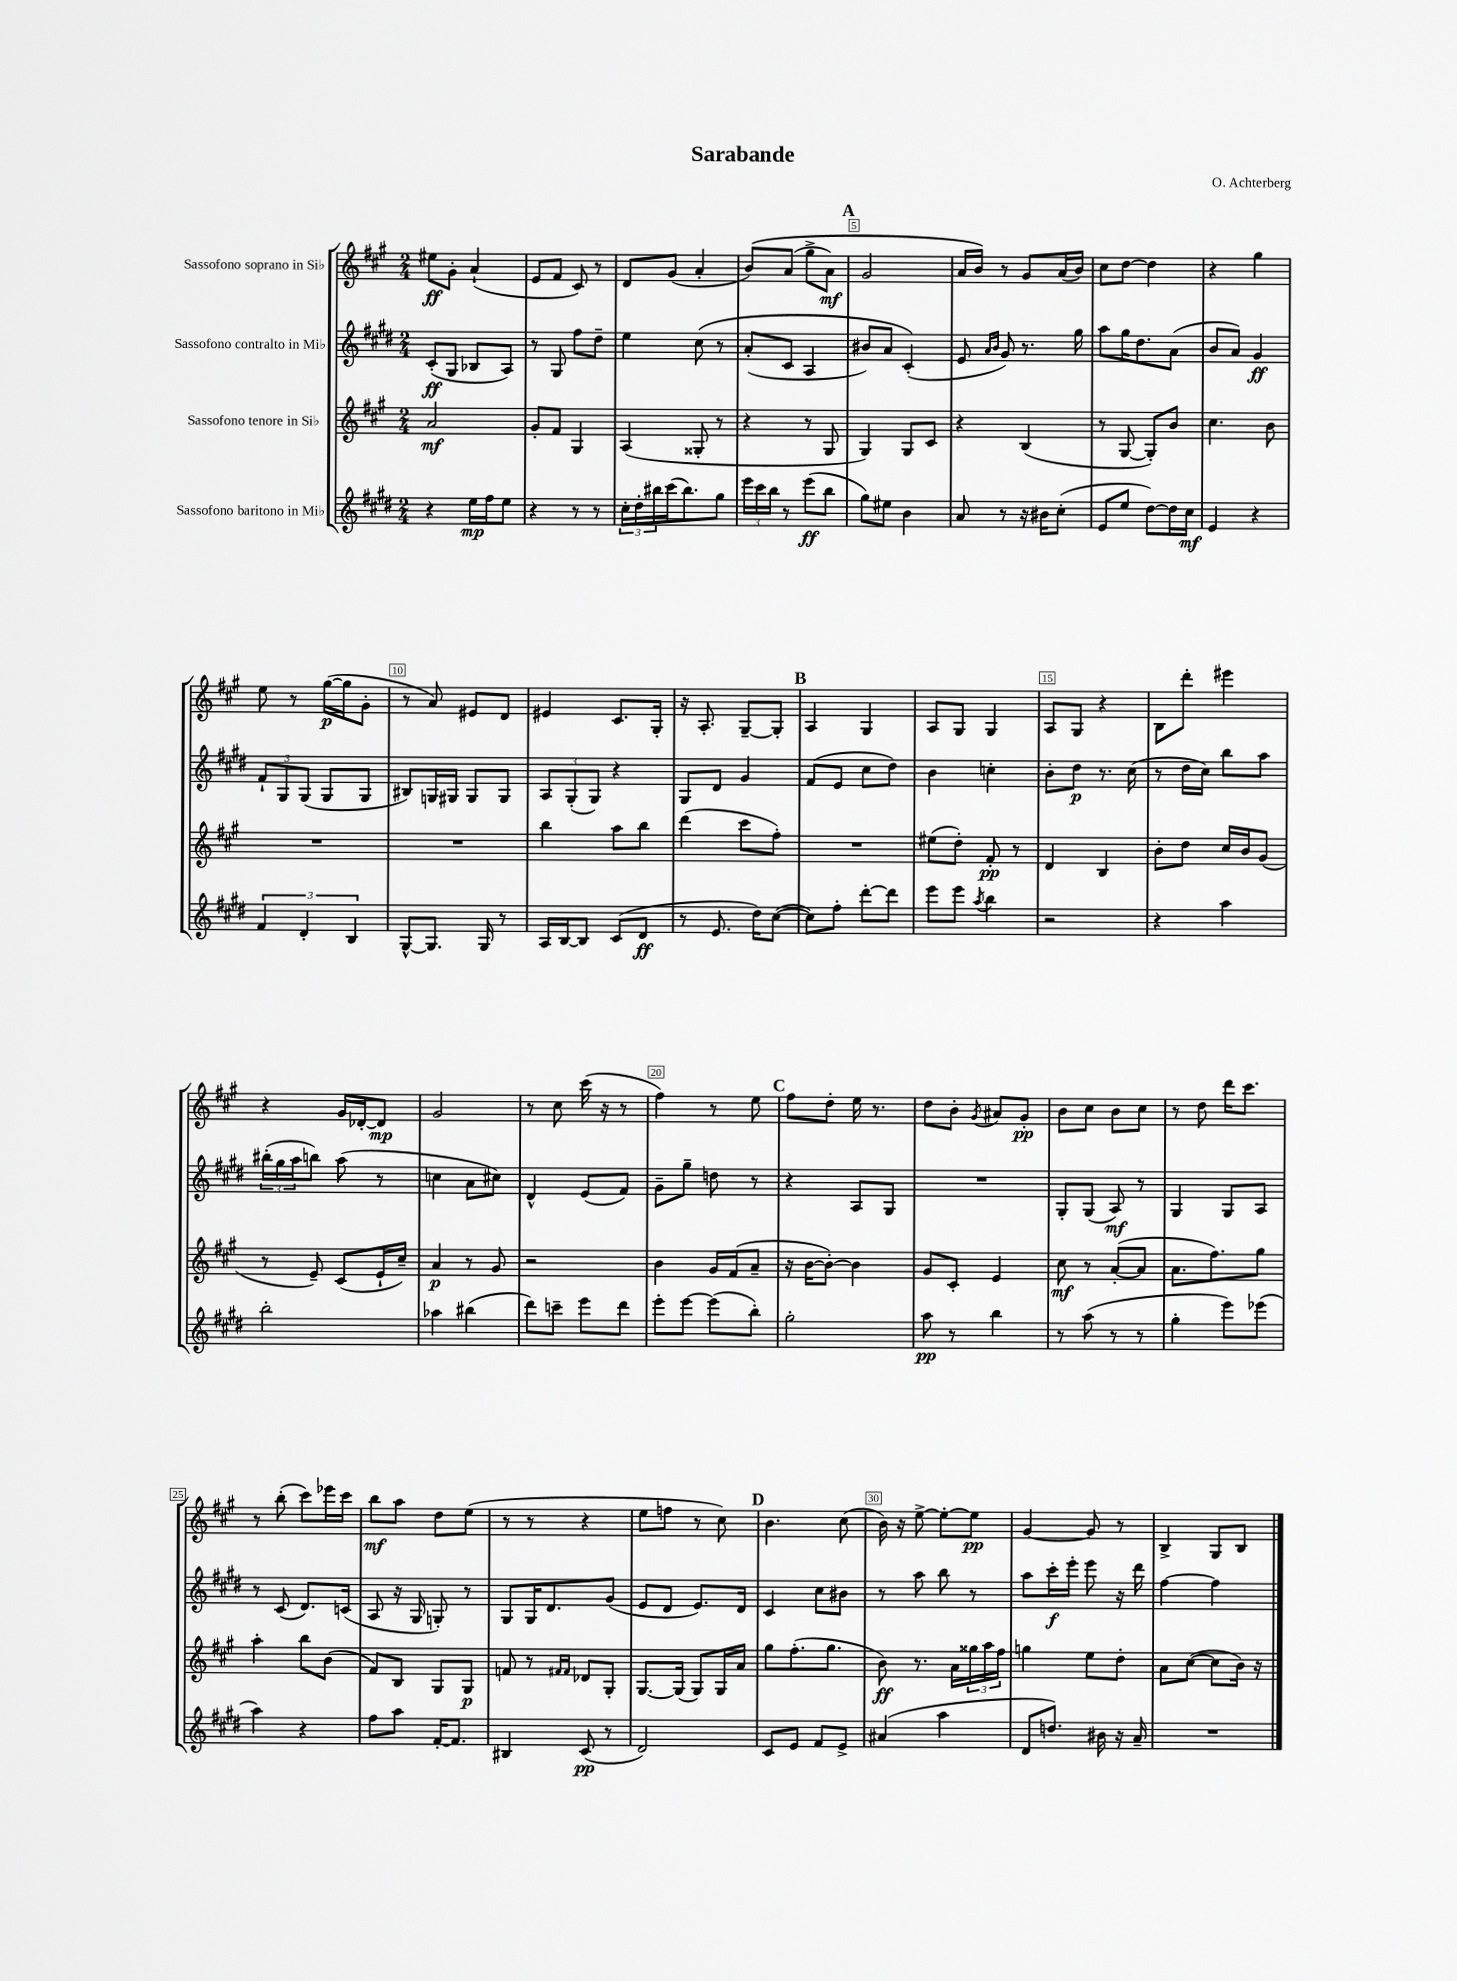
\header { title = "Sarabande" composer = "O. Achterberg" }
<<
\new StaffGroup <<
\new Staff = "s0" \with { instrumentName = "Sassofono soprano in Sib" } {
    \clef treble \key a \major \numericTimeSignature \time 2/4
    eis''8\ff gis'8-. a'4-!( |
    e'8 fis'8 cis'8) r8 |
    d'8 gis'8( a'4-. |
    b'8)\( a'8( gis''8-> a'8\mf) |
    \mark \markup { \bold "A" } gis'2 |
    a'16 b'16\) r8 gis'8 a'16( b'16) |
    cis''8 d''8~ d''4 |
    r4 gis''4 |
    e''8 r8 gis''16~\p( gis''16 gis'8-. |
    r8 a'8) eis'8 d'8 |
    eis'4 cis'8. gis16-. |
    r16 a8.-. gis8~-- gis8-. |
    \mark \markup { \bold "B" } a4 gis4 |
    a8 gis8 gis4 |
    a8 gis8 r4 |
    b8 d'''8-. eis'''4 |
    r4 gis'16 des'16~-. des'8\mp |
    gis'2 |
    r8 cis''8 cis'''16( r16 r8 |
    fis''4) r8 e''8 |
    \mark \markup { \bold "C" } fis''8 d''8-. e''16 r8. |
    d''8 b'8-. \acciaccatura { gis'8 } ais'8 gis'8-.\pp |
    b'8 cis''8 b'8 cis''8 |
    r8 d''8 d'''16 cis'''8. |
    r8 b''8-.( cis'''8) ees'''16 cis'''16 |
    b''8\mf a''8 d''8 e''8( |
    r8 r8 r4 |
    e''8 f''8 r8 cis''8) |
    \mark \markup { \bold "D" } b'4. cis''8( |
    b'16) r16 e''8~-> e''8~-. e''8\pp |
    gis'4~ gis'8 r8 |
    b4-> gis8 b8 \bar "|." |
}
\new Staff = "s1" \with { instrumentName = "Sassofono contralto in Mib" } {
    \clef treble \key e \major \numericTimeSignature \time 2/4
    cis'8-.\ff( gis8 bes8 a8) |
    r8 gis8 fis''8 dis''8-- |
    e''4 cis''8\( r8 |
    a'8-.( cis'8 a4 |
    \mark \markup { \bold "A" } bis'8) a'8 cis'4-.(\) |
    e'8 \grace { a'16 b'16 } gis'8) r8. gis''16 |
    a''8 gis''16 dis''8. a'8( |
    b'8 a'8) gis'4\ff |
    \tuplet 3/2 { fis'8-! gis8 gis8( } gis8 gis8 |
    bis8) g16 gis16 gis8 gis8 |
    \tuplet 3/2 { a8 gis8-.( gis8) } r4 |
    gis8 dis'8 gis'4 |
    \mark \markup { \bold "B" } fis'8( e'8 cis''8 dis''8) |
    b'4 c''4-. |
    b'8-. dis''8\p r8. cis''16( |
    r8 dis''16 cis''16) b''8 a''8 |
    \tuplet 3/2 { bis''16-.( gis''16 a''16 } b''8) a''8( r8 |
    c''4 a'8 cis''8) |
    dis'4-^ e'8( fis'8) |
    gis'8-- gis''8-- d''8 r8 |
    \mark \markup { \bold "C" } r4 a8 gis8 |
    R2 |
    gis8-. gis8( a8\mf) r8 |
    gis4 gis8 a8 |
    r8 cis'8( dis'8.) c'16( |
    a8 r16 gis16 g8-.) r8 |
    gis8 gis16 dis'8. gis'8( |
    e'8 dis'8 e'8.) dis'16 |
    \mark \markup { \bold "D" } cis'4 cis''8 bis'8 |
    r8 a''8 b''8 r8 |
    a''8 cis'''16-.\f e'''16-. e'''8 r16 dis'''16 |
    fis''4~ fis''4 \bar "|." |
}
\new Staff = "s2" \with { instrumentName = "Sassofono tenore in Sib" } {
    \clef treble \key a \major \numericTimeSignature \time 2/4
    a'2\mf |
    gis'8-. fis'8 gis4 |
    a4( gisis8-. r8 |
    r4 r8 gis8 |
    \mark \markup { \bold "A" } gis4) gis8 cis'8 |
    r4 b4( |
    r8 gis8~ gis8-.) b'8 |
    cis''4. b'8 |
    R2 |
    R2 |
    b''4 a''8 b''8 |
    d'''4( cis'''8 fis''8-.) |
    \mark \markup { \bold "B" } R2 |
    eis''8( d''8-.) fis'8-.\pp r8 |
    d'4 b4 |
    b'8-. d''8 cis''16 b'16 gis'8( |
    r8 e'8--) cis'8( e'16-! cis''16--) |
    a'4\p r8 gis'8 |
    r2 |
    b'4 gis'16 fis'16( a'8-- |
    \mark \markup { \bold "C" } r16 b'16~ b'8~-.) b'4 |
    gis'8 cis'8-. e'4 |
    cis''8\mf r8 a'8~-.( a'8 |
    a'8. fis''8.) gis''8 |
    a''4-. b''8 b'8( |
    fis'8) b8 gis8 gis8\p |
    f'8 r8 \grace { fis'16 fis'16 } des'8 gis8-. |
    gis8.~ gis16( gis8) gis16 a'16 |
    \mark \markup { \bold "D" } gis''8 fis''8.-.( gis''8. |
    b'8\ff) r8. a'16 \tuplet 3/2 { gisis''16 a''16 fis''16 } |
    g''4 e''8 d''8-. |
    a'8 cis''8~( cis''8 b'16) r16 \bar "|." |
}
\new Staff = "s3" \with { instrumentName = "Sassofono baritono in Mib" } {
    \clef treble \key e \major \numericTimeSignature \time 2/4
    r4 e''16\mp fis''16 e''8 |
    r4 r8 r8 |
    \tuplet 3/2 { cis''16-. dis''16-. bis''16 } cis'''16( bis''8.) gis''8 |
    \tuplet 3/2 { e'''16 cis'''16 b''16 } r8 e'''8\ff( b''8 |
    \mark \markup { \bold "A" } gis''8) eis''8 b'4 |
    a'8 r8 r16 bis'16 cis''8-.( |
    e'8 e''8 dis''8~) dis''16 cis''16\mf |
    e'4 r4 |
    \tuplet 3/2 { fis'4 dis'4-. b4 } |
    gis8~-^ gis8. gis16 r8 |
    a16 b16~ b8 cis'8( dis'8\ff |
    r8 e'8. dis''16) cis''8~( |
    \mark \markup { \bold "B" } cis''8) fis''8-. dis'''8~-. dis'''8 |
    e'''8 e'''8 \acciaccatura { a''8 } b''4 |
    r2 |
    r4 a''4 |
    b''2-. |
    aes''4 bis''4( |
    dis'''8) c'''8-- e'''8 dis'''8 |
    e'''8-. e'''8~ e'''8( b''8-.) |
    \mark \markup { \bold "C" } gis''2-. |
    a''8\pp r8 b''4 |
    r8 a''8( r8 r8 |
    gis''4-. e'''8) ees'''8( |
    a''4) r4 |
    fis''8 a''8 fis'16~-. fis'8. |
    bis4 cis'8\pp( r8 |
    dis'2) |
    \mark \markup { \bold "D" } cis'8 e'8 fis'8 e'8-> |
    ais'4( a''4 |
    dis'8 d''8.) bis'16 r16 a'16-- |
    R2 \bar "|." |
}
>>
>>
\layout { \context { \Score \override BarNumber.break-visibility = ##(#f #t #t) barNumberVisibility = #(every-nth-bar-number-visible 5) \override BarNumber.stencil = #(make-stencil-boxer 0.1 0.3 ly:text-interface::print) } }
